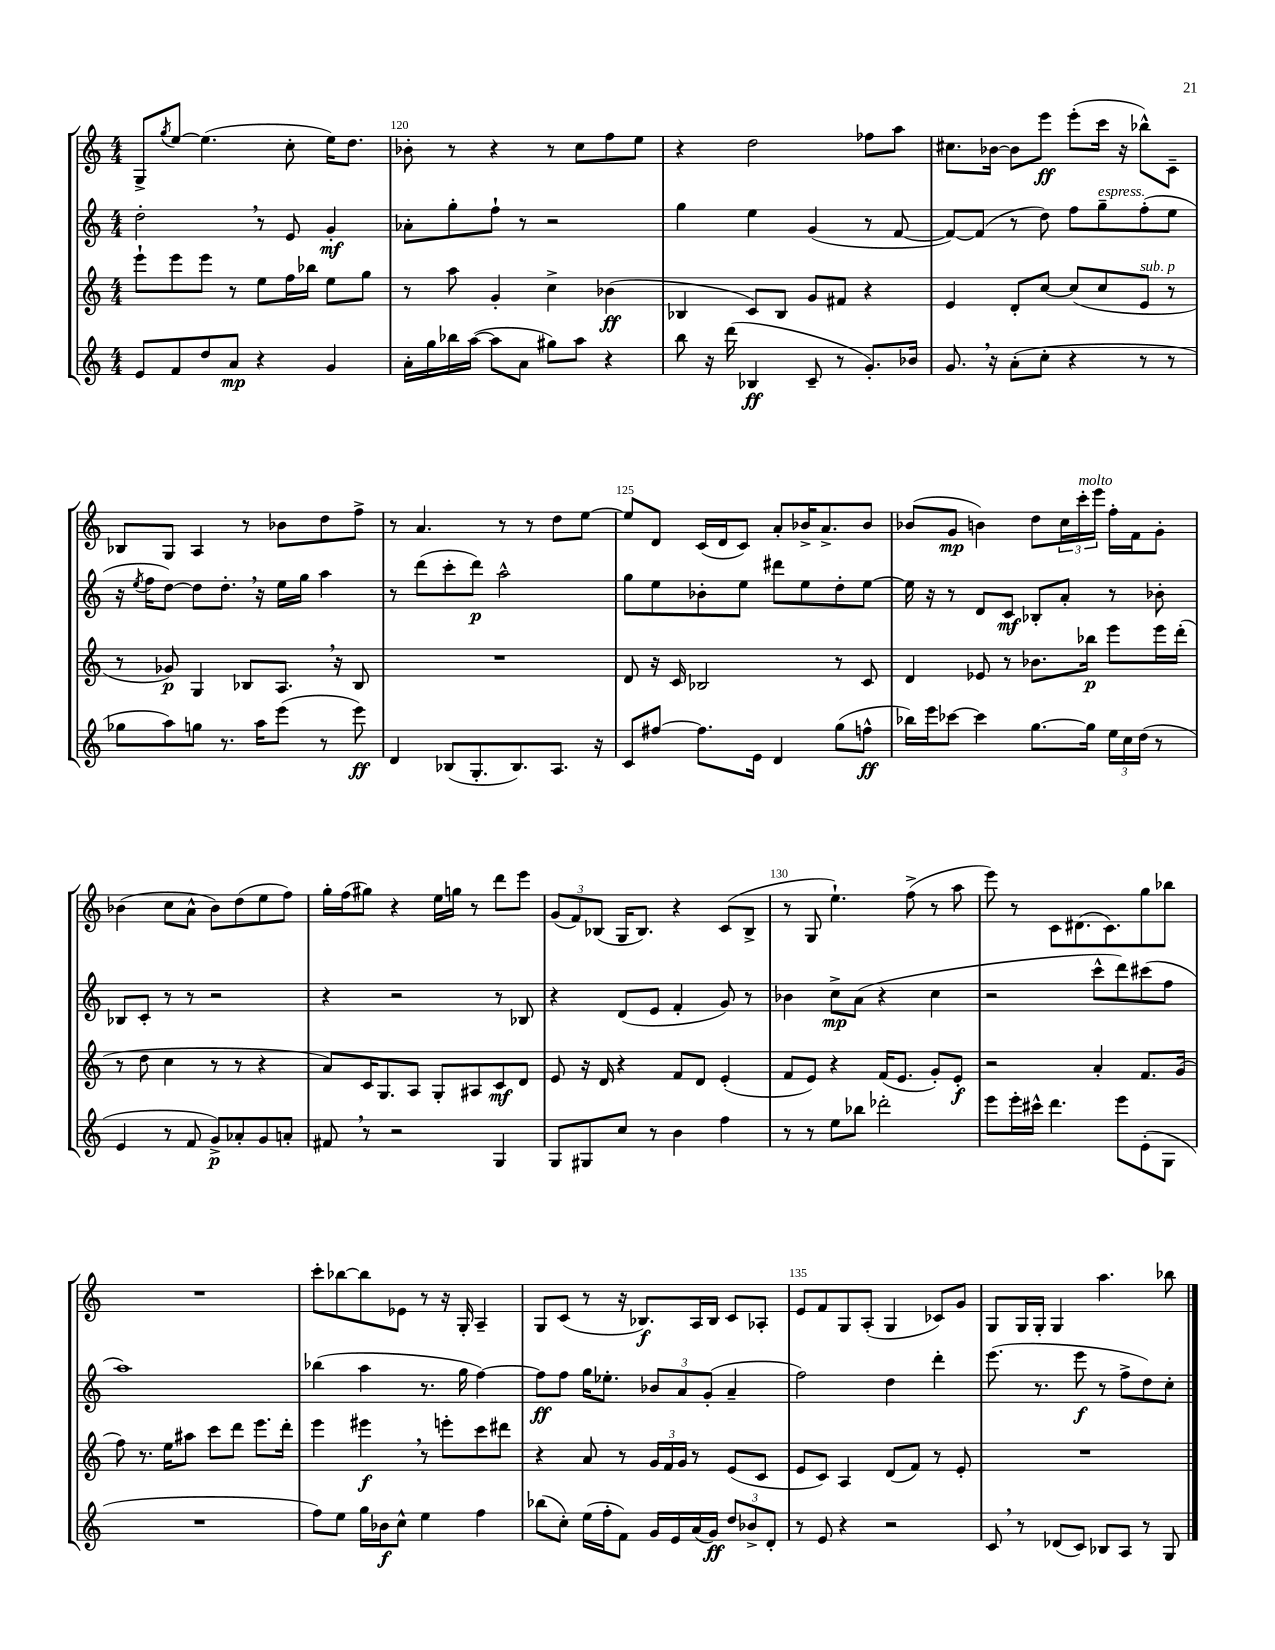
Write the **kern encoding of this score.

**kern	**dynam	**kern	**dynam	**kern	**dynam	**kern	**dynam
*part4	*part4	*part3	*part3	*part2	*part2	*part1	*part1
*staff4	*staff4	*staff3	*staff3	*staff2	*staff2	*staff1	*staff1
*clefG2	*	*clefG2	*	*clefG2	*	*clefG2	*
*k[]	*	*k[]	*	*k[]	*	*k[]	*
*M4/4	*	*M4/4	*	*M4/4	*	*M4/4	*
=119	=119	=119	=119	=119	=119	=119	=119
8e/L	.	8eee`\L	.	2dd',\	.	8G^/L	.
.	.	.	.	.	.	8qgg/	.
8f/	.	8eee\	.	.	.	[8ee/J	.
8dd/	.	8eee\J	.	.	.	(4.ee\]	.
8a/J	mp	8r	.	.	.	.	.
4r	.	8ee\L	.	8r	.	.	.
.	.	16ff\L	.	8e/	.	8cc'\	.
.	.	16bb-X\JJ	.	.	.	.	.
4g/	.	8ee\L	.	4g'/	mf	16ee\KL)	.
.	.	.	.	.	.	8.dd\J	.
.	.	8gg\J	.	.	.	.	.
=120	=120	=120	=120	=120	=120	=120	=120
16a'\LL	.	8r	.	8a-X'\L	.	8b-X'\	.
16gg\	.	.	.	.	.	.	.
16bb-X\	.	8aa\	.	8gg'\	.	8r	.
([16aa\JJ	.	.	.	.	.	.	.
8aa\L]	.	4g'/	.	8ff`\J	.	4r	.
8a\J	.	.	.	8r	.	.	.
8gg#X\L)	.	4cc^\	.	2r	.	8r	.
8aa\J	.	.	.	.	.	8cc\L	.
4r	.	(4b-X\	ff	.	.	8ff\	.
.	.	.	.	.	.	8ee\J	.
=121	=121	=121	=121	=121	=121	=121	=121
8bb\	.	4B-X/	.	4gg\	.	4r	.
16r	.	.	.	.	.	.	.
(16ddd\	.	.	.	.	.	.	.
4B-X/	ff	8c/L)	.	4ee\	.	2dd\	.
.	.	8B-/J	.	.	.	.	.
8c~/	.	8g/L	.	(4g/	.	.	.
8r	.	8f#X/J	.	.	.	.	.
8.g'/L)	.	4r	.	8r	.	8ff-X\L	.
.	.	.	.	[8f/	.	8aa\J	.
16b-X/Jk	.	.	.	.	.	.	.
=122	=122	=122	=122	=122	=122	=122	=122
8.g,/	.	4e/	.	8f/L_)	.	8.cc#X\L	.
.	.	.	.	(8f/J]	.	.	.
16r	.	.	.	.	.	[16b-X\Jk	.
(8a'\L	.	8d'/L	.	8r	.	8b-\L]	.
8cc'\J	.	[8cc/J	.	8dd\)	.	8eee\J	ff
4r	.	(8cc/L]	.	8ff\L	.	(8eee'\L	.
!	!	!	!	!LO:TX:a:i:t=espress.	!	!	!
.	.	8cc/	.	8gg~\	.	16ccc\Jk	.
.	.	.	.	.	.	16r	.
!	!	!LO:TX:a:i:t=sub. p	!	!	!	!	!
8r	.	8e/J	.	(8ff'\	.	8bb-X^^\L)	.
8r	.	8r	.	8ee\J	.	8c~\J	.
!!LO:LB:g=z
=123	=123	=123	=123	=123	=123	=123	=123
8gg-X\L	.	8r	.	16r	.	8B-X/L	.
.	.	.	.	8qee/	.	.	.
.	.	.	.	16ff\KL	.	.	.
8aa\)	.	8g-X/)	p	[8dd\J)	.	8G/J	.
8ggn\J	.	4G/	.	8dd\L]	.	4A/	.
8.r	.	.	.	8.dd',\J	.	.	.
.	.	8B-X/L	.	.	.	8r	.
16aa\KL	.	.	.	16r	.	.	.
(8eee\J	.	8.A,/J	.	16ee\LL	.	8b-X\L	.
.	.	.	.	16gg\JJ	.	.	.
8r	.	.	.	4aa\	.	8dd\	.
.	.	16r	.	.	.	.	.
8eee\)	ff	8B-/	.	.	.	8ff^\J	.
=124	=124	=124	=124	=124	=124	=124	=124
4d/	.	1r	.	8r	.	8r	.
.	.	.	.	(8ddd\L	.	4.a/	.
(8B-X/L	.	.	.	8ccc'\	.	.	.
8.G'/	.	.	.	8ddd\J)	p	.	.
.	.	.	.	2aa^^\	.	8r	.
8.B-/)	.	.	.	.	.	.	.
.	.	.	.	.	.	8r	.
8.A/J	.	.	.	.	.	8dd\L	.
.	.	.	.	.	.	[8ee\J	.
16r	.	.	.	.	.	.	.
=125	=125	=125	=125	=125	=125	=125	=125
8c/L	.	8d/	.	8gg\L	.	8ee/L]	.
[8ff#X/J	.	16r	.	8ee\	.	8d/J	.
.	.	16c/	.	.	.	.	.
8.ff#\L]	.	2B-X/	.	8b-X'\	.	(16c/LL	.
.	.	.	.	.	.	16d/J	.
.	.	.	.	8ee\J	.	8c/J)	.
16e\Jk	.	.	.	.	.	.	.
4d/	.	.	.	8ddd#X\L	.	8a'/L	.
.	.	.	.	8ee\	.	16b-X^/K	.
.	.	.	.	.	.	8.a^/	.
(8gg\L	.	8r	.	8dd'\	.	.	.
8ffn^^\J	ff	8c/	.	[8ee\J	.	8b-/J	.
=126	=126	=126	=126	=126	=126	=126	=126
16bb-X\LL)	.	4d/	.	16ee\]	.	(8b-X/L	.
16eee\J	.	.	.	16r	.	.	.
[8ccc-X\J	.	.	.	8r	.	8g/J	mp
4ccc-\]	.	8e-X/	.	8d/L	.	4bn\)	.
.	.	8r	.	8c/J	mf	.	.
[8.gg\L	.	8.b-X\L	.	8B-X'/L	.	8dd\L	.
.	.	.	.	8a'/J	.	24cc\L	.
!	!	!	!	!	!	!LO:TX:a:i:t=molto	!
.	.	.	.	.	.	24ccc'\	.
16gg\Jk]	.	16bb-X\Jk	p	.	.	.	.
.	.	.	.	.	.	24eee\JJ	.
24ee\LL	.	8eee\L	.	8r	.	16ff'\LL	.
24cc\	.	.	.	.	.	.	.
.	.	.	.	.	.	16f\J	.
(24dd\JJ	.	.	.	.	.	.	.
8r	.	16eee\L	.	8b-X'\	.	8g'\J	.
.	.	(16ddd'\JJ	.	.	.	.	.
!!LO:LB:g=z
=127	=127	=127	=127	=127	=127	=127	=127
4e/	.	8r	.	8B-X/L	.	(4b-X\	.
.	.	8dd\	.	8c'/J	.	.	.
8r	.	4cc\	.	8r	.	8cc\L	.
8f/	.	.	.	8r	.	8a^^\J	.
8g^/L)	p	8r	.	2r	.	8b-\L)	.
8a-X'/	.	8r	.	.	.	(8dd\	.
8g/	.	4r	.	.	.	8ee\	.
8an'/J	.	.	.	.	.	8ff\J)	.
=128	=128	=128	=128	=128	=128	=128	=128
8f#X,/	.	8a/L)	.	4r	.	16gg'\LL	.
.	.	.	.	.	.	(16ff\J	.
8r	.	16c/K	.	.	.	8gg#X\J)	.
.	.	8.G/	.	.	.	.	.
2r	.	.	.	2r	.	4r	.
.	.	8A/J	.	.	.	.	.
.	.	8G'/L	.	.	.	16ee\LL	.
.	.	.	.	.	.	16ggn\JJ	.
.	.	8A#X/	.	.	.	8r	.
4G/	.	8c/	mf	8r	.	8ddd\L	.
.	.	8d/J	.	8B-X/	.	8eee\J	.
=129	=129	=129	=129	=129	=129	=129	=129
8G/L	.	8e/	.	4r	.	(12g/L	.
.	.	.	.	.	.	12f/)	.
8G#X/	.	16r	.	.	.	.	.
.	.	.	.	.	.	(12B-X/J	.
.	.	16d/	.	.	.	.	.
8cc/J	.	4r	.	(8d/L	.	16G/KL	.
.	.	.	.	.	.	8.B-/J)	.
8r	.	.	.	8e/J	.	.	.
4b\	.	8f/L	.	4f'/	.	4r	.
.	.	8d/J	.	.	.	.	.
4ff\	.	(4e'/	.	8g/)	.	(8c/L	.
.	.	.	.	8r	.	8B-^/J	.
=130	=130	=130	=130	=130	=130	=130	=130
8r	.	8f/L	.	4b-X\	.	8r	.
8r	.	8e/J)	.	.	.	8G/	.
8ee\L	.	4r	.	8cc^\L	mp	4.ee`\)	.
8bb-X\J	.	.	.	(8a\J	.	.	.
2ddd-X'\	.	(16f/KL	.	4r	.	.	.
.	.	8.e/J	.	.	.	.	.
.	.	.	.	.	.	(8ff^\	.
.	.	8g'/L)	.	4cc\	.	8r	.
.	.	8e'/J	f	.	.	8aa\	.
=131	=131	=131	=131	=131	=131	=131	=131
8eee\L	.	2r	.	2r	.	8eee\)	.
16eee'\L	.	.	.	.	.	8r	.
16ccc#X^^\JJ	.	.	.	.	.	.	.
4.ddd\	.	.	.	.	.	8c\L	.
.	.	.	.	.	.	(8.d#X\	.
.	.	4a'/	.	8ccc^^\L	.	.	.
.	.	.	.	.	.	8.c\)	.
8eee\L	.	.	.	8ddd\)	.	.	.
(8e'\	.	8.f/L	.	(8ccc#X\	.	8gg\	.
8G\J	.	.	.	8ff\J	.	8bb-X\J	.
.	.	(16g/Jk	.	.	.	.	.
!!LO:LB:g=z
=132	=132	=132	=132	=132	=132	=132	=132
1r	.	8ff\)	.	1aa)	.	1r	.
.	.	8.r	.	.	.	.	.
.	.	16ee\KL	.	.	.	.	.
.	.	8aa#X\J	.	.	.	.	.
.	.	8ccc\L	.	.	.	.	.
.	.	8ddd\J	.	.	.	.	.
.	.	8.eee\L	.	.	.	.	.
.	.	16ddd'\Jk	.	.	.	.	.
=133	=133	=133	=133	=133	=133	=133	=133
8ff\L)	.	4eee\	.	(4bb-X\	.	8ccc'\L	.
8ee\J	.	.	.	.	.	[8bb-X\	.
16gg\LL	.	4eee#X,\	f	4aa\	.	8bb-\]	.
16b-X\J	f	.	.	.	.	.	.
8cc^^\J	.	.	.	.	.	8e-X\J	.
4ee\	.	8r	.	8.r	.	8r	.
.	.	8eeen'\L	.	.	.	16r	.
.	.	.	.	16gg\	.	16G'/	.
4ff\	.	8ccc\	.	[4ff\)	.	4A~/	.
.	.	8ddd#X\J	.	.	.	.	.
=134	=134	=134	=134	=134	=134	=134	=134
(8bb-X\L	.	4r	.	8ff\L]	ff	8G/L	.
8cc'\J)	.	.	.	8ff\J	.	(8c/J	.
(16ee\LL	.	8a/	.	16gg\KL	.	8r	.
16ff'\J	.	.	.	8.ee-X'\J	.	.	.
8f\J)	.	8r	.	.	.	16r	.
.	.	.	.	.	.	8.B-X/L)	f
16g/LL	.	24g/LL	.	12b-X/L	.	.	.
.	.	24f/	.	.	.	.	.
16e/	.	.	.	.	.	.	.
.	.	24g/JJ	.	12a/	.	.	.
(16a/	.	8r	.	.	.	16A/L	.
.	.	.	.	(12g'/J	.	.	.
16g/JJ)	ff	.	.	.	.	16B-/JJ	.
12dd/L	.	(8e/L	.	4a~/	.	8c/L	.
12b-X^/	.	.	.	.	.	.	.
.	.	8c/J	.	.	.	8A-X'/J	.
12d'/J	.	.	.	.	.	.	.
=135	=135	=135	=135	=135	=135	=135	=135
8r	.	8e/L	.	2ff\)	.	8e/L	.
8e/	.	8c/J)	.	.	.	8f/	.
4r	.	4A/	.	.	.	8G/	.
.	.	.	.	.	.	(8A'/J	.
2r	.	(8d/L	.	4dd\	.	4G/	.
.	.	8f/J)	.	.	.	.	.
.	.	8r	.	4ddd'\	.	8c-X/L)	.
.	.	8e'/	.	.	.	8g/J	.
=136	=136	=136	=136	=136	=136	=136	=136
8c,/	.	1r	.	(8.eee\	.	8G/L	.
8r	.	.	.	.	.	16G/L	.
.	.	.	.	8.r	.	16G'/JJ	.
(8d-X/L	.	.	.	.	.	4G/	.
8c/J)	.	.	.	8eee\	f	.	.
8B-X/L	.	.	.	8r	.	4.aa\	.
8A/J	.	.	.	8ff^\L	.	.	.
8r	.	.	.	8dd\)	.	.	.
8G/	.	.	.	8cc'\J	.	8bb-X\	.
==	==	==	==	==	==	==	==
*-	*-	*-	*-	*-	*-	*-	*-
